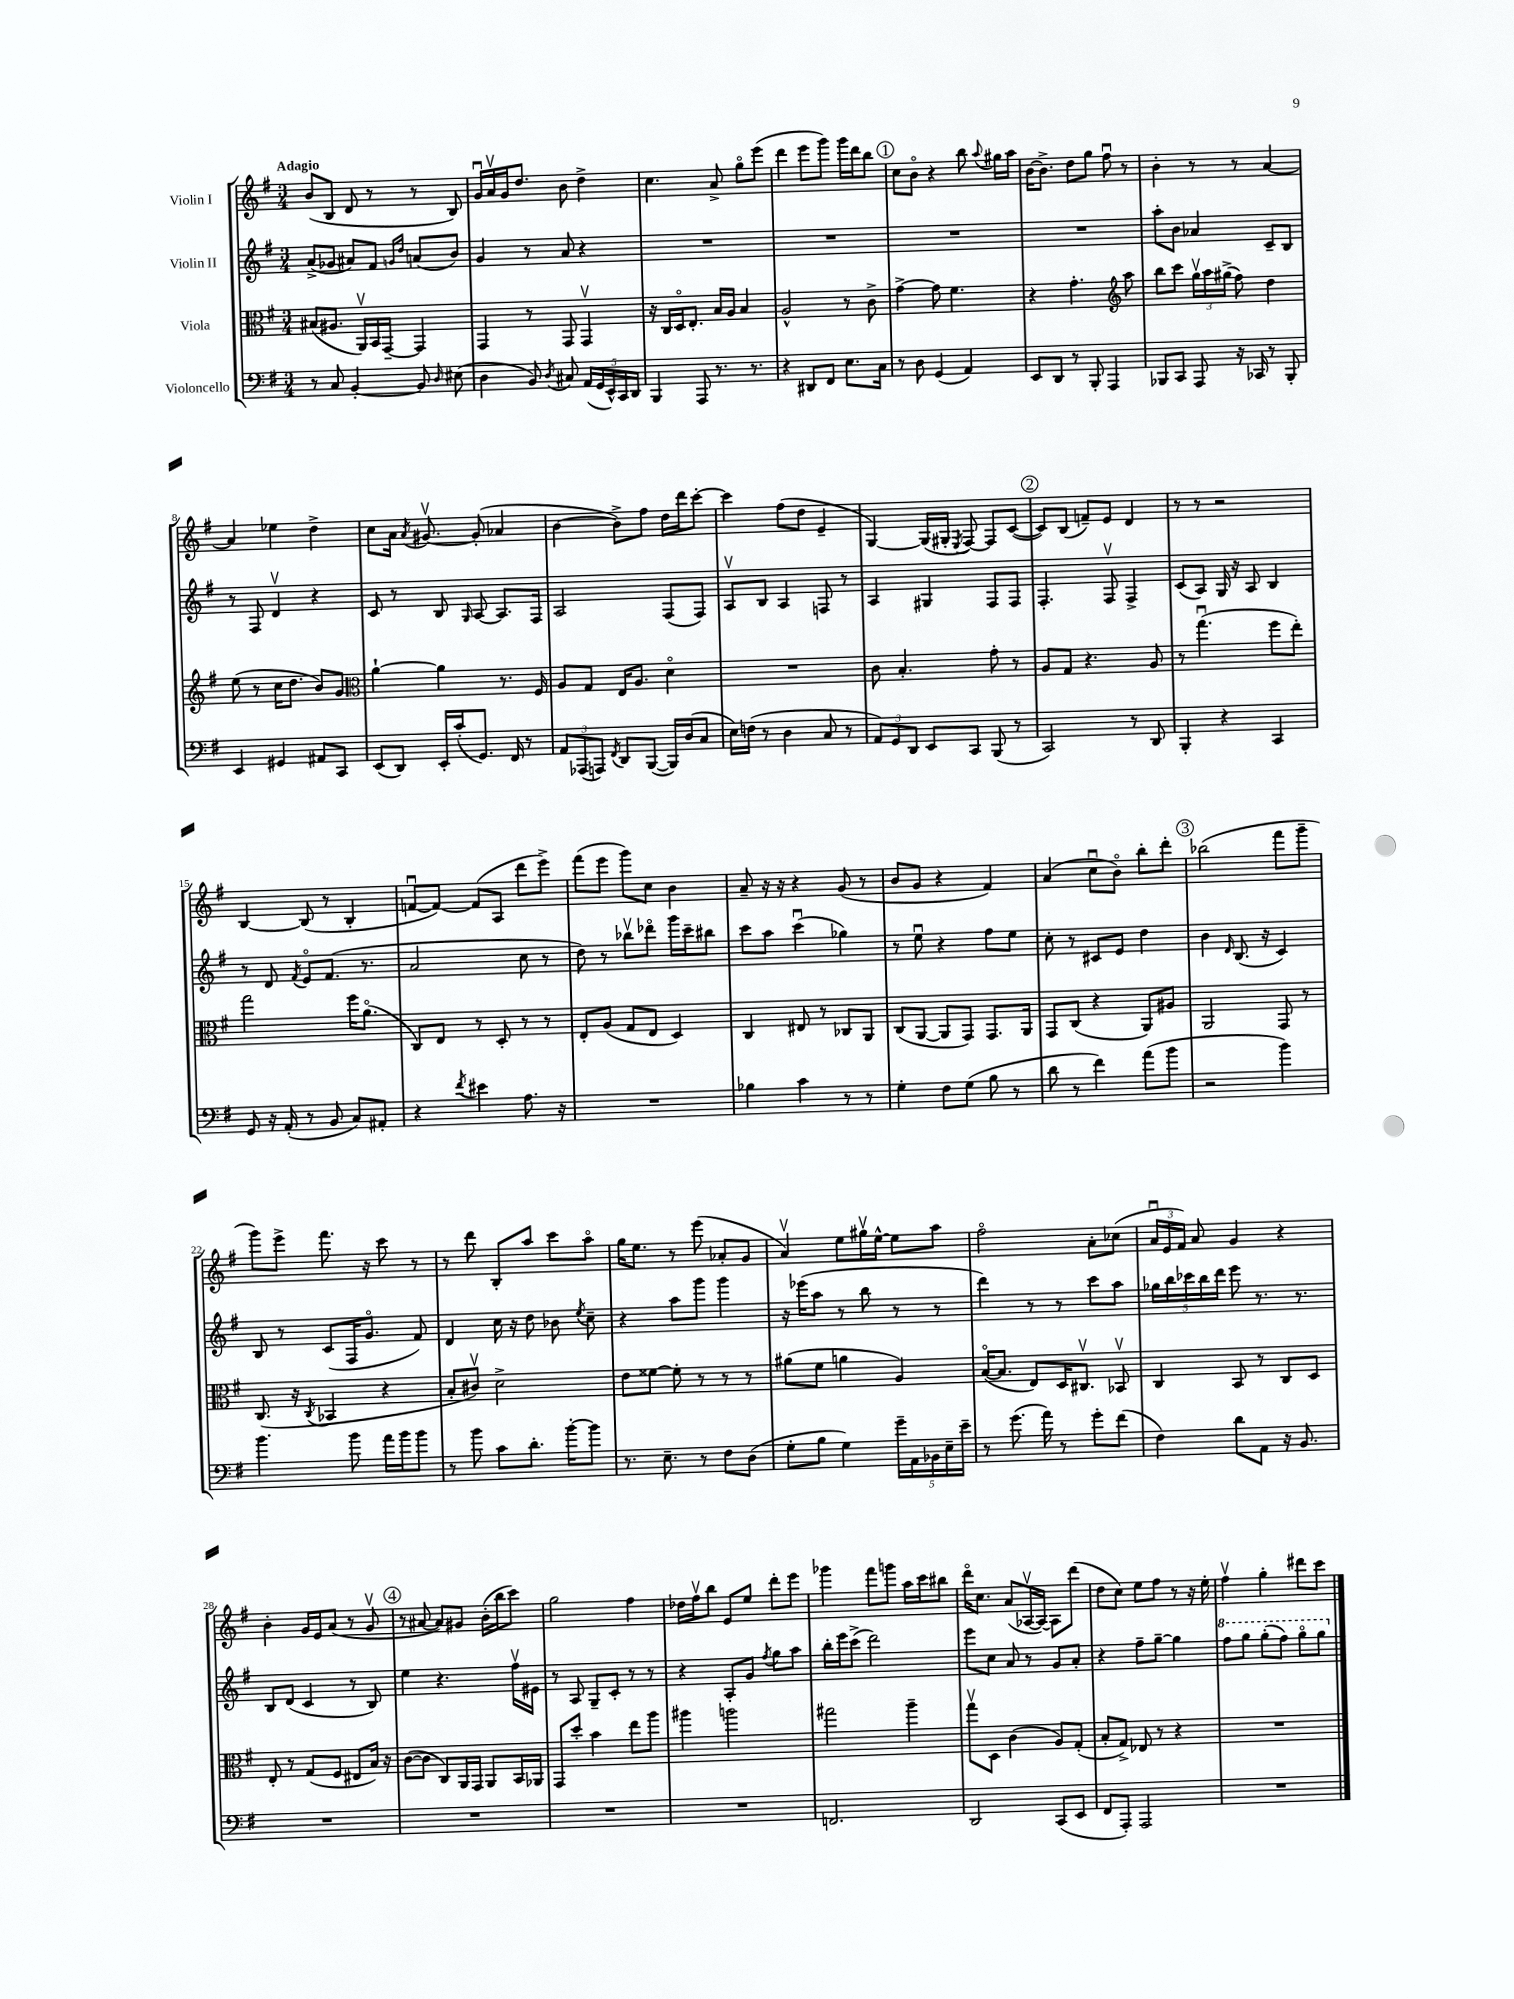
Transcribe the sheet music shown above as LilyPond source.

<<
\new StaffGroup <<
\new Staff = "s0" \with { instrumentName = "Violin I" } {
    \clef treble \key g \major \numericTimeSignature \time 3/4 \tempo "Adagio"
    \autoBeamOff b'8[( b8] d'8 r8 r8 b8) |
    g'16[\downbow a'16\upbow g'16 d''8.] b'8 d''4-> |
    c''4. a'8-> g''8[\flageolet e'''8]( |
    d'''4 e'''8[ g'''8]) g'''16[ d'''16 b''8] |
    \mark \markup { \circle "1" } c''8[ b'8]\flageolet r4 b''8 \appoggiatura { a''8 } gis''16[ a''16] |
    b'16[~ b'8.]-> d''8[ g''8] fis''8\downbow r8 |
    b'4-. r8 r8 a'4~ |
    a'4 ees''4 d''4-> |
    c''8[ a'16] \acciaccatura { a'8 } gis'8.~\upbow gis'8-.( aes'4 |
    b'4~ b'8[->) fis''8] d''16[ d'''16 c'''8]~-. |
    c'''4 fis''8[( d''8] e'4-- |
    g4~) g16[( gis16]-. \acciaccatura { e8 } fis8~) fis8[ c'8]~( |
    \mark \markup { \circle "2" } c'8[) b8]( f'8[--) e'8] d'4 |
    r8 r8 r2 |
    b4~ b8( r8 b4-. |
    f'8[~\downbow f'8]~) f'8[( a8] d'''8[ e'''8]->) |
    fis'''8[( e'''8] g'''8[) c''8] b'4 |
    a'8-- r16 r16 r4 g'8( r8 |
    b'8[ g'8] r4 fis'4) |
    a'4( c''8[\downbow b'8]\flageolet) b''8[-. d'''8]-. |
    \mark \markup { \circle "3" } bes''2( fis'''8[ g'''8]-- |
    g'''8[) e'''8]-> fis'''8. r16 c'''8 r8 |
    r8 d'''8 b8[-. a''8] c'''8[ a''8]\flageolet |
    g''16[ e''8.] r8 e'''8( aes'8[-. g'8] |
    a'4\upbow) e''8[ gis''16\upbow e''16]~-^ e''8[ a''8] |
    fis''2\flageolet a'8[-. ces''8]( |
    \tuplet 3/2 { a'16[\downbow e'16 fis'16]) } a'8 g'4 r4 |
    b'4-. g'16[ e'16 a'8]( r8 g'8\upbow |
    \mark \markup { \circle "4" } r8 ais'8~ ais'8[) gis'8] b'16[-.( b''16 c'''8]) |
    g''2 fis''4 |
    des''16[ fis''16\upbow b''8] e'8[ e''8] d'''8[-. e'''8] |
    ges'''4 fis'''8[ g'''8] a''16[ c'''16 bis''8] |
    d'''16[\flageolet c''8.] a'8[( aes16~\upbow aes16]~) aes8[ d'''8]( |
    d''8[ c''8]) e''8[ fis''8] r8 r16 e''16-. |
    fis''4\upbow g''4-. dis'''8[ c'''8] \bar "|." |
}
\new Staff = "s1" \with { instrumentName = "Violin II" } {
    \clef treble \key g \major \numericTimeSignature \time 3/4
    \autoBeamOff a'8[->( ges'8] ais'8[) fis'8] \grace { g'16[ d''16] } a'8[( b'8]) |
    g'4 r8 a'8 r4 |
    R2. |
    R2. |
    \mark \markup { \circle "1" } R2. |
    R2. |
    a''8[-. b'8] aes'4 c'8[-- b8] |
    r8 fis8 d'4\upbow r4 |
    c'8 r8 b8 \grace { g16 } a8~ a8.[ fis16] |
    a2 fis8[( fis8]) |
    a8[\upbow b8] a4 f8 r8 |
    a4 gis4 fis8[ fis8] |
    \mark \markup { \circle "2" } fis4.-. fis8\upbow fis4-> |
    c'8[( a8]) g16 r16 a8 b4 |
    r8 d'8 \acciaccatura { fis'8 } e'8[\flageolet fis'8.]( r8. |
    a'2 c''8 r8 |
    d''8) r8 bes''8[\upbow des'''8]\flageolet g'''16[ c'''16-- bis''8] |
    c'''8[ a''8] c'''4\downbow( ges''4) |
    r8 e''8\downbow r4 fis''8[ e''8] |
    c''8-. r8 cis'8[ e'8] d''4 |
    \mark \markup { \circle "3" } b'4 \grace { d'16 } b8.( r16 c'4) |
    b8 r8 c'8[( fis16 g'8.]\flageolet fis'8) |
    d'4 c''16 r16 d''8 bes'8 \acciaccatura { e''8 } c''8-- |
    r4 a''8[ g'''8] g'''4 |
    r16 ees'''16[( a''8] r8 b''8 r8 r8 |
    d'''4) r8 r8 c'''8[ a''8] |
    \tuplet 5/4 { ges''16[ b''16 ces'''16 b''16 d'''16] } e'''8 r8. r8. |
    b8[ d'8]( c'4 r8 b8) |
    \mark \markup { \circle "4" } e''4 r4. fis''16[\upbow eis'16] |
    r8 a8 g8[-- c'8]-. r8 r8 |
    r4 a8[-. g'8] \acciaccatura { fis''8 } g''8[ a''8] |
    b''16[-. e'''16 c'''8]->( d'''2) |
    e'''8[ c''8] a'8 r8 g'8[ a'8]-. |
    r4 fis''8[-- g''8]~-- g''4 |
    \ottava #1 fis'''8[ g'''8] g'''8[-.( fis'''8]) g'''8[\flageolet g'''8] \ottava #0 \bar "|." |
}
\new Staff = "s2" \with { instrumentName = "Viola" } {
    \clef alto \key g \major \numericTimeSignature \time 3/4
    \autoBeamOff bis8[( ais8.] a,16[\upbow) b,16 g,16]~-- g,4 |
    g,4 r8 g,8 g,4\upbow |
    r16 c16[ d16\flageolet e8.]-. b16[ a16] b4 |
    a2-^ r8 c'8-> |
    \mark \markup { \circle "1" } g'4~-> g'8 fis'4. |
    r4 g'4.-. \clef treble a''8 |
    b''8[ c'''8] \tuplet 3/2 { g''16[\upbow a''16 gis''16]->( } fis''8) d''4 |
    e''8( r8 c''16[ d''8.] b'8[) g'8] |
    \clef alto a'4~-! a'4 r8. fis16 |
    a8[ g8] e16[ a8.] d'4\flageolet |
    R2. |
    c'8 b4.-. g'8-. r8 |
    \mark \markup { \circle "2" } a8[ g8] r4. a8 |
    r8 g''4.\downbow( fis''8[ e''8]-.) |
    g''2 fis''16[ a'8.]\flageolet( |
    c8[) e8] r8 d8-. r8 r8 |
    e8[-. a8]( g8[ e8] d4) |
    c4 eis8 r8 ces8[ a,8] |
    c8[( a,8]~ a,8[ g,8]) g,8.[ a,16] |
    g,8[ c8]( r4 a,8[) ais8] |
    \mark \markup { \circle "3" } a,2 g,8 r8 |
    c8.( r16 \acciaccatura { c8 } bes,4 r4 |
    b8[-. cis'8]\upbow) d'2-> |
    e'8[ fisis'8]~ fisis'8-. r8 r8 r8 |
    ais'8[( fis'8] a'4 a4) |
    b16[~\flageolet( b8.] e8[) d16 cis8.]\upbow bes,8\upbow |
    c4 b,8 r8 c8[ d8] |
    e8-. r8 g8[( fis8] eis8[ b16]) r16 |
    \mark \markup { \circle "4" } c'8[~( c'8] c8[) a,16 g,16] a,8[ b,16 aes,16] |
    g,8[ d''8]-. b'4 e''8[ a''8] |
    ais''4 a''2 |
    gis''2 a''4-- |
    g''8[\upbow d8] c'4( a8[) g8]-.( |
    b8[-. g8]->) ees8 r8 r4 |
    R2. \bar "|." |
}
\new Staff = "s3" \with { instrumentName = "Violoncello" } {
    \clef bass \key g \major \numericTimeSignature \time 3/4
    \autoBeamOff r8 c8 b,4~-. b,8 \grace { d16 } eis8( |
    d4 b,8) \acciaccatura { d8 } cis8 \tuplet 5/4 { a,16[( g,16 e,16-^) c,16 d,16] } |
    b,,4 a,,8 r8. r8. |
    r4 dis,8[ fis,8] e8.[ c16] |
    \mark \markup { \circle "1" } r8 d8 g,4( a,4) |
    e,8[ d,8] r8 b,,8-. a,,4 |
    bes,,8[ c,8] a,,8 r16 ces,16 r8 bes,,8-. |
    e,4 gis,4 ais,8[ c,8] |
    e,8[( d,8]) e,16[-. c'16-.( g,8.]) fis,16 r8 |
    \tuplet 3/2 { a,8[ aes,,8( a,,8]) } \acciaccatura { fis,8 } d,8[ b,,8]~( b,,16[) d16( c8] |
    e16[) f16]( r8 d4 c8 r8 |
    \tuplet 3/2 { a,8[) g,8 d,8] } e,8[ c,8] b,,8( r8 |
    \mark \markup { \circle "2" } c,2) r8 d,8 |
    b,,4-. r4 c,4 |
    g,8 r16 a,16-.( r8 b,8 c8[) ais,8]-. |
    r4 \acciaccatura { fis'8 } eis'4 a8. r16 |
    R2. |
    bes4 c'4 r8 r8 |
    g4-. fis8[ g8]( b8 r8 |
    d'8 r8 fis'4) a'8[( b'8] |
    \mark \markup { \circle "3" } r2 b'4) |
    b'4. b'8 a'16[ b'16 b'8] |
    r8 b'8 c'8[ d'8.]-. b'16[~-. b'8] |
    r8. e8.-- r8 fis8[ d8]( |
    g8[-. b8] g4) \tuplet 5/4 { g'16[-- a,16 bes,16 e16-- e'16]-- } |
    r8 g'8.( a'16) r8 g'8[-. fis'8]( |
    fis4) d'8[ a,8] r16 b,8. |
    R2. |
    \mark \markup { \circle "4" } R2. |
    R2. |
    R2. |
    f,2. |
    d,2 c,8[( e,8] |
    fis,8[ a,,8]-.) a,,2 |
    R2. \bar "|." |
}
>>
>>
